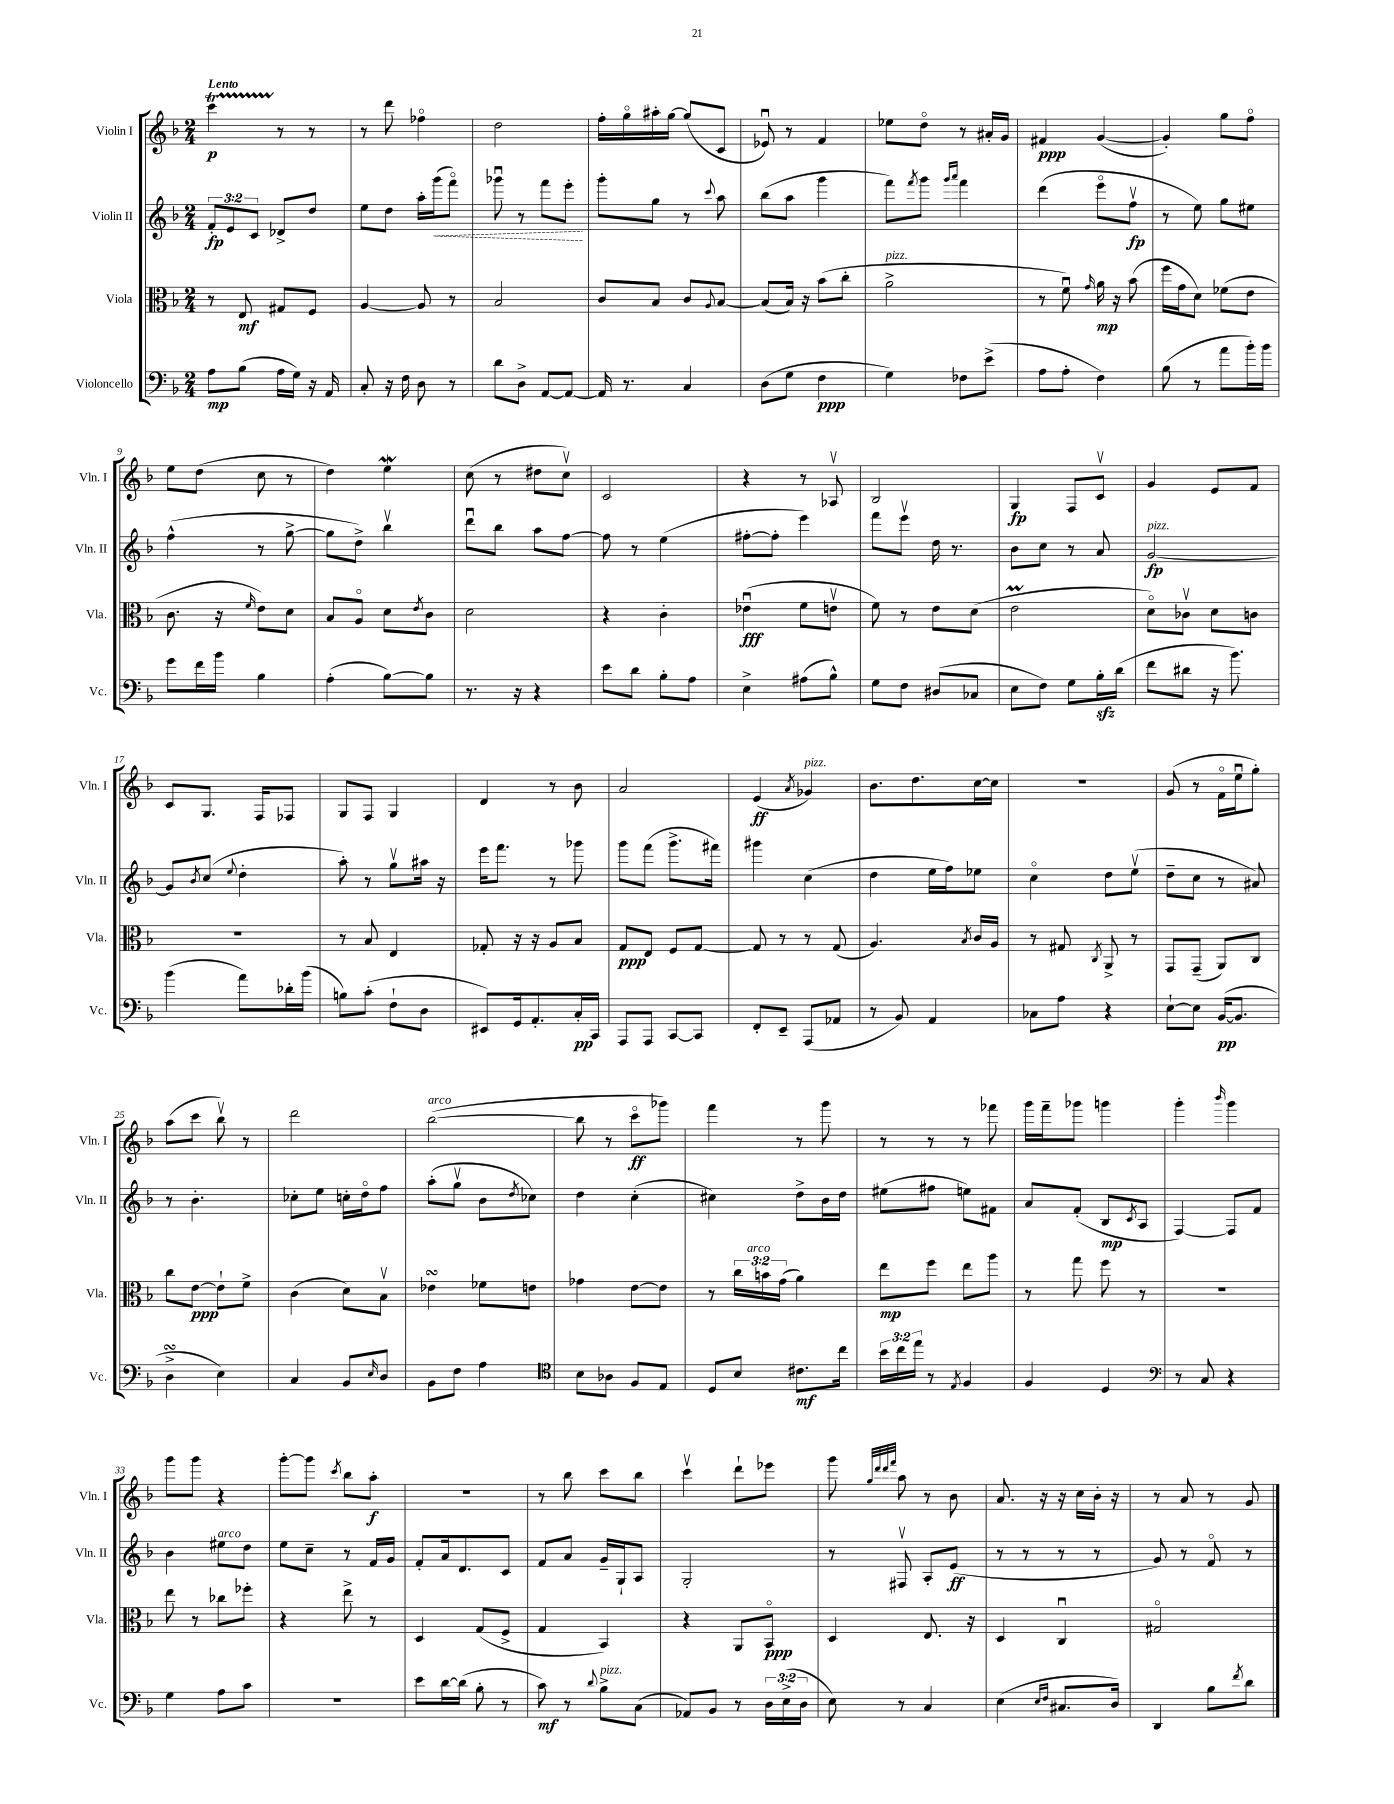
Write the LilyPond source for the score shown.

<<
\new StaffGroup <<
\new Staff = "s0" \with { instrumentName = "Violin I" shortInstrumentName = "Vln. I" } {
    \clef treble \key f \major \numericTimeSignature \time 2/4 \tempo "Lento"
    c'''4\startTrillSpan\p r8\stopTrillSpan r8 |
    r8 d'''8 fes''4\flageolet |
    d''2 |
    f''16-. g''16\flageolet ais''16-. g''16~ g''8( c'8 |
    ees'8\downbow) r8 f'4 |
    ees''8 d''8\flageolet r8 ais'16-. g'16 |
    fis'4\ppp g'4~( |
    g'4-.) g''8 f''8\flageolet |
    e''8 d''8( c''8 r8 |
    d''4) e''4\mordent |
    c''8( r8 dis''8 c''8\upbow) |
    c'2 |
    r4 r8 aes8\upbow |
    bes2 |
    g4\fp f8 c'8\upbow |
    g'4 e'8 f'8 |
    c'8 g8. f16 fes8 |
    g8 f8 g4 |
    d'4 r8 bes'8 |
    a'2 |
    e'4\ff( \acciaccatura { a'8 } ges'4^\markup { \italic "pizz." }) |
    bes'8. d''8. c''16~ c''16 |
    R2 |
    g'8( r8 f'16\flageolet e''16\downbow g''8-.) |
    a''8( c'''8 bes''8\upbow) r8 |
    d'''2 |
    bes''2~^\markup { \italic "arco" }( |
    bes''8 r8 c'''8\flageolet\ff ges'''8) |
    f'''4 r8 g'''8 |
    r8 r8 r8 fes'''8 |
    g'''16 f'''16-- ges'''8 g'''4 |
    g'''4-. \grace { bes'''16 } g'''4 |
    g'''8 g'''8 r4 |
    g'''8~-. g'''8 \acciaccatura { c'''8 } bes''8 a''8-.\f |
    r2 |
    r8 bes''8 c'''8 bes''8 |
    c'''4\upbow d'''8-! ees'''8 |
    g'''8 \grace { g''32 d'''32 d'''32 f'''32 } a''8 r8 bes'8 |
    a'8. r16 r16 c''16 bes'16-. r16 |
    r8 a'8 r8 g'8 \bar "|." |
}
\new Staff = "s1" \with { instrumentName = "Violin II" shortInstrumentName = "Vln. II" } {
    \clef treble \key f \major \numericTimeSignature \time 2/4 \override Staff.TupletNumber.text = #tuplet-number::calc-fraction-text
    \tuplet 3/2 { f'8-.\fp e'8 c'8 } des'8-> d''8 |
    e''8 d''8 a''16-. \once \override Hairpin.style = #'dashed-line g'''16\<( f'''8\flageolet) |
    ges'''8\downbow r8 f'''8 e'''8-.\! |
    g'''8-. g''8 r8 \appoggiatura { c'''8 } a''8 |
    bes''8( a''8 g'''4 |
    f'''8) \acciaccatura { f'''8 } g'''8 \grace { g'''16 a'''16 } f'''4 |
    d'''4( e'''8\flageolet f''8\upbow\fp |
    r8 e''8) g''8 eis''8 |
    f''4-^( r8 g''8~-> |
    g''8 d''8->) bes''4\upbow |
    d'''8\downbow bes''8 a''8 f''8~ |
    f''8 r8 e''4( |
    fis''8~-. fis''8-. e'''4) |
    f'''8 e'''8\upbow d''16 r8. |
    bes'8 c''8 r8 a'8 |
    g'2~\fp^\markup { \italic "pizz." } |
    g'8 \acciaccatura { bes'8 } c''8( \appoggiatura { e''8 } d''4-. |
    a''8-.) r8 g''8\upbow ais''16 r16 |
    e'''16 f'''8. r8 ges'''8 |
    g'''8 f'''8( g'''8.-> fis'''16) |
    gis'''4 c''4( |
    d''4 e''16 f''16) ees''8 |
    c''4\flageolet d''8 e''8\upbow( |
    d''8-- c''8 r8 ais'8) |
    r8 bes'4.-. |
    ces''8-. e''8 c''16-. d''16\flageolet f''8 |
    a''8-.( g''8\upbow bes'8 \acciaccatura { d''8 } ces''8) |
    d''4 c''4-.( |
    cis''4) d''8-> bes'16 d''16 |
    eis''8( fis''8 e''8) fis'8 |
    a'8 f'8-.( bes8\mp \acciaccatura { c'8 } a8 |
    f4~) f8 f'8 |
    bes'4 eis''8^\markup { \italic "arco" } d''8 |
    e''8 c''8-- r8 f'16 g'16 |
    f'8-. a'16 d'8. c'8 |
    f'8 a'8 g'16-- g16-! a8 |
    g2-. |
    r8 fis8\upbow a8-. e'8\ff( |
    r8 r8 r8 r8 |
    g'8) r8 f'8\flageolet r8 \bar "|." |
}
\new Staff = "s2" \with { instrumentName = "Viola" shortInstrumentName = "Vla." } {
    \clef alto \key f \major \numericTimeSignature \time 2/4 \override Staff.TupletNumber.text = #tuplet-number::calc-fraction-text
    r8 e8\mf gis8 f8 |
    a4~ a8 r8 |
    bes2 |
    c'8 bes8 c'8 \appoggiatura { a8 } bes8~ |
    bes8( bes16) r16 bes'8( c''8-. |
    a'2->^\markup { \italic "pizz." } |
    r8 f'8\downbow) \grace { g'16 } a'16\mp r16 bes'8( |
    f''16 g'16 d'8) fes'8( e'8 |
    c'8. r16 \grace { f'16 } e'8) d'8 |
    bes8 a8\flageolet d'8 \acciaccatura { e'8 } c'8 |
    d'2 |
    r4 c'4-. |
    ees'4\downbow\fff( f'8 e'8\upbow |
    f'8) r8 e'8 d'8( |
    e'2\prall |
    d'8\flageolet) ces'8\upbow d'8 c'8 |
    R2 |
    r8 bes8 e4 |
    ges8-. r16 r16 a8 bes8 |
    g8\ppp e8 f8 g8~ |
    g8 r8 r8 g8( |
    a4.) \acciaccatura { bes8 } c'16 a16 |
    r8 gis8 \acciaccatura { c8 } a,8-> r8 |
    g,8 g,8--( a,8) c8 |
    c''8 e'8~\ppp e'8-! f'8-> |
    c'4( d'8) bes8\upbow |
    ees'4\turn fes'8 e'8 |
    ges'4 e'8~ e'8 |
    r8 \tuplet 3/2 { c''16 b'16^\markup { \italic "arco" } g'16( } a'4) |
    e''8\mp f''8 e''8 a''8 |
    r8 g''8 f''8 r8 |
    r2 |
    e''8 r8 ces''8 fes''8-. |
    r4 e''8-> r8 |
    d4 g8( f8-> |
    g4 bes,4) |
    r4 a,8 bes,8\flageolet\ppp |
    d4 e8. r16 |
    d4 c4\downbow |
    gis2\flageolet \bar "|." |
}
\new Staff = "s3" \with { instrumentName = "Violoncello" shortInstrumentName = "Vc." } {
    \clef bass \key f \major \numericTimeSignature \time 2/4 \override Staff.TupletNumber.text = #tuplet-number::calc-fraction-text
    a8\mp bes8( a16 g16) r16 a,16 |
    c8-. r16 f16 d8 r8 |
    d'8 d8-> a,8~ a,8~ |
    a,16 r8. c4 |
    d8( g8 f4\ppp |
    g4) fes8 e'8->( |
    a8 a8-. f4) |
    bes8( r8 a'8 bes'16-.) bes'16 |
    g'8 f'16 bes'16 bes4 |
    a4-.( bes8~) bes8 |
    r8. r16 r4 |
    e'8 d'8 bes8-. a8 |
    e4-> ais8( bes8-^) |
    g8 f8 dis8( ces8 |
    e8 f8) g8 bes16-.\sfz d'16( |
    f'8 dis'8 r16 bes'8.) |
    bes'4( a'8) des'16-. bes'16( |
    b8) c'8-.( f8-! d8 |
    eis,8) g,16 a,8.-. c16-.\pp c,16 |
    a,,8 a,,8 c,8~ c,8 |
    f,8-. e,8-- a,,8( aes,8 |
    r8 bes,8) a,4 |
    ces8 a8 r4 |
    e8~-! e8 bes,16~\pp( bes,8. |
    d4->\turn e4) |
    c4 bes,8 \grace { e16 } d8 |
    bes,8 f8 a4 |
    \clef tenor bes8 aes8 f8 e8 |
    d8 bes8 cis'8.\mf c''16 |
    \tuplet 3/2 { bes'16 c''16 e''16 } r8 \acciaccatura { e8 } f4 |
    f4 d4 |
    \clef bass r8 c8 r4 |
    g4 a8 c'8 |
    r2 |
    e'8 d'16~ d'16( bes8-. r8 |
    c'8\mf) r8 \appoggiatura { d'8 } bes8->^\markup { \italic "pizz." } c8( |
    aes,8) bes,8 r8 \tuplet 3/2 { d16 e16->( d16 } |
    e8) r8 c4 |
    e4( \grace { e16 f16 } cis8. d16) |
    d,4 bes8 \acciaccatura { f'8 } d'8 \bar "|." |
}
>>
>>
